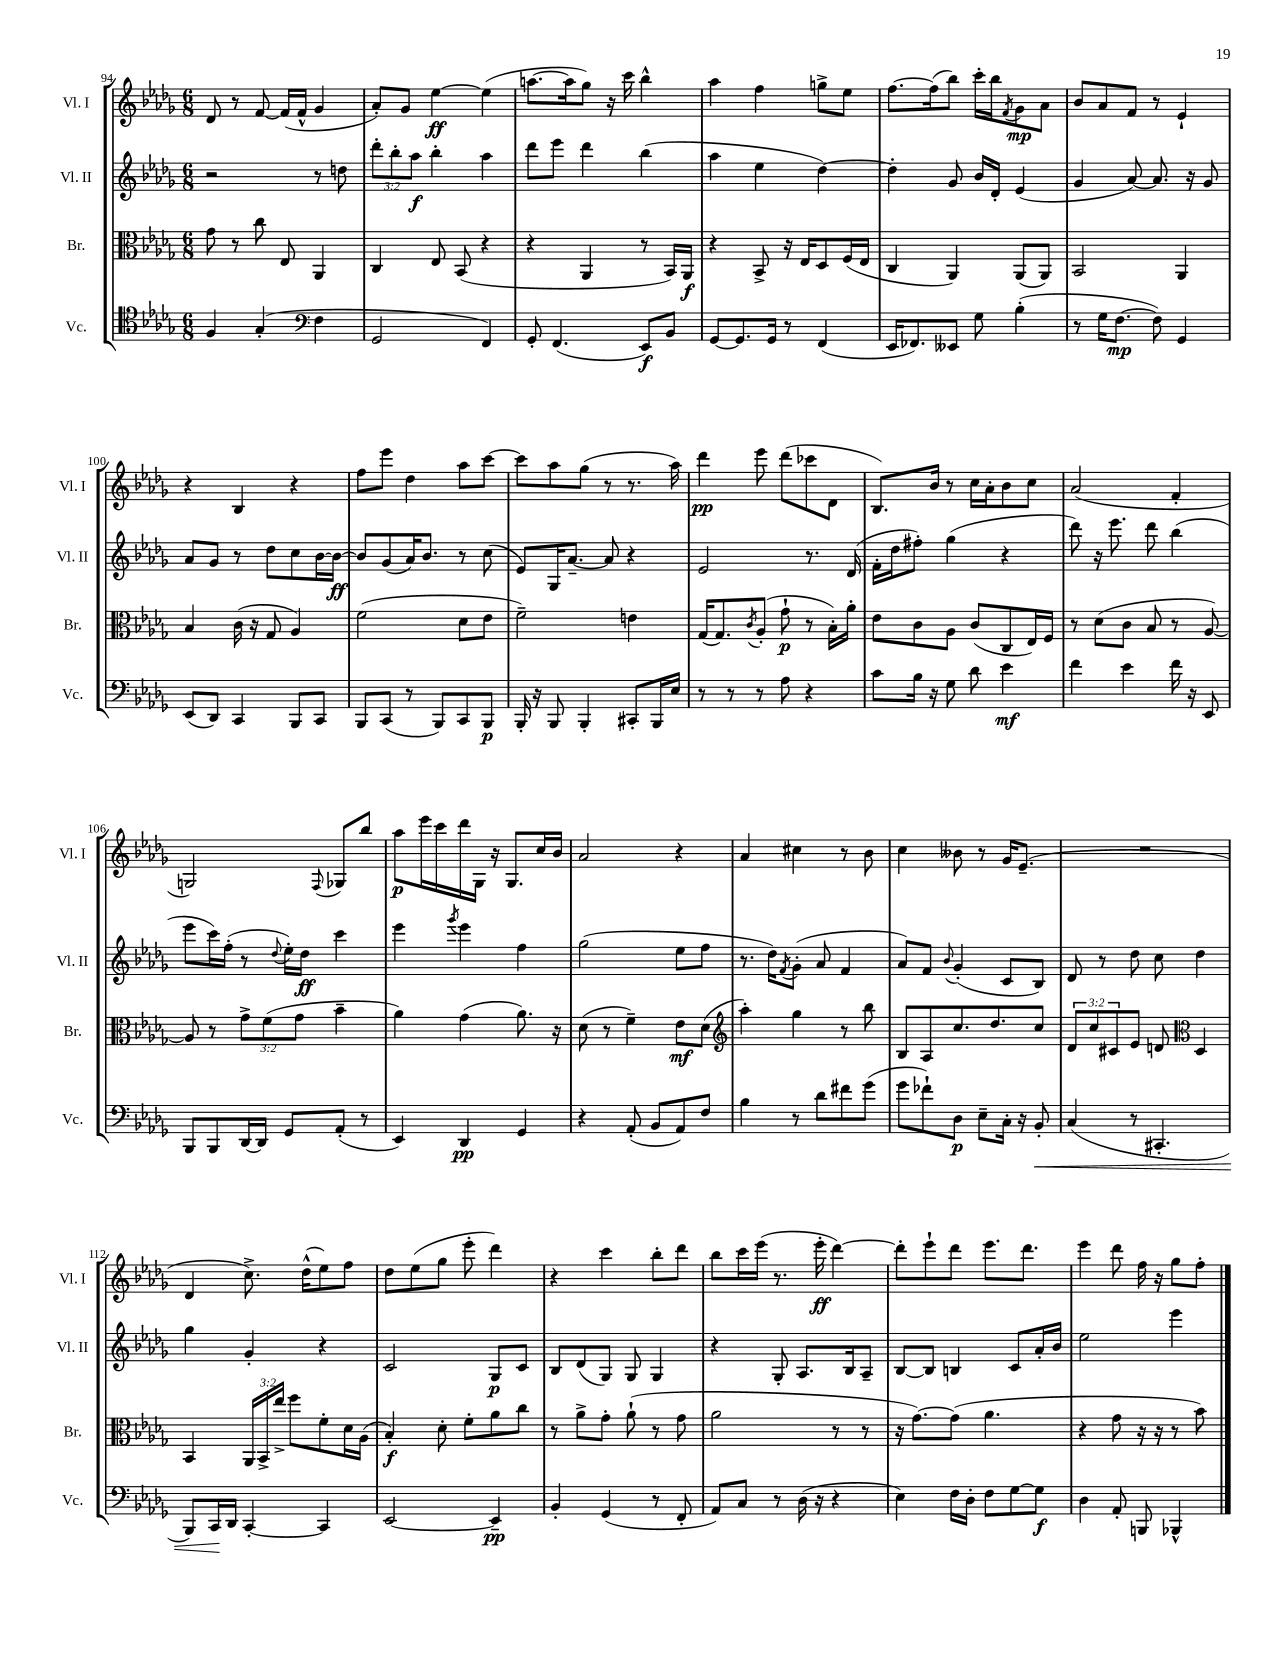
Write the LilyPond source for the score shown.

<<
\new StaffGroup <<
\new Staff = "s0" \with { instrumentName = "Vl. I" shortInstrumentName = "Vl. I" } {
    \clef treble \key des \major \numericTimeSignature \time 6/8
    des'8 r8 f'8~ f'16( f'16-^ ges'4 |
    aes'8-.) ges'8 ees''4~\ff ees''4( |
    a''8.~ a''16 ges''8) r16 c'''16 bes''4-^ |
    aes''4 f''4 g''8-> ees''8 |
    f''8.~ f''16( bes''8) c'''16-. bes''16 \acciaccatura { f'8 } ges'8\mp aes'8 |
    bes'8 aes'8 f'8 r8 ees'4-! |
    r4 bes4 r4 |
    f''8 ees'''8 des''4 aes''8 c'''8~ |
    c'''8 aes''8 ges''8( r8 r8. aes''16) |
    des'''4\pp ees'''8 des'''8( ces'''8 des'8 |
    bes8.) bes'16 r8 c''16 aes'16-. bes'8 c''8 |
    aes'2( f'4-. |
    g2) \appoggiatura { f8 } ges8 bes''8 |
    aes''8\p ees'''16 c'''16 des'''16 ges16 r16 ges8. c''16 bes'16 |
    aes'2 r4 |
    aes'4 cis''4 r8 bes'8 |
    c''4 beses'8 r8 ges'16 ees'8.--( |
    R2. |
    des'4 c''8.->) des''16-^( ees''8) f''8 |
    des''8 ees''8( ges''8 ees'''8-. des'''4) |
    r4 c'''4 bes''8-. des'''8 |
    bes''8 c'''16 ees'''16( r8. ees'''16-.\ff des'''4~) |
    des'''8-. ees'''8-! des'''8 ees'''8. des'''8. |
    ees'''4 des'''8 f''16 r16 ges''8 f''8-. \bar "|." |
}
\new Staff = "s1" \with { instrumentName = "Vl. II" shortInstrumentName = "Vl. II" } {
    \clef treble \key des \major \numericTimeSignature \time 6/8 \override Staff.TupletNumber.text = #tuplet-number::calc-fraction-text
    r2 r8 d''8 |
    \tuplet 3/2 { des'''8-. bes''8-. aes''8\f } bes''4-. aes''4 |
    des'''8 ees'''8 des'''4 bes''4( |
    aes''4 ees''4 des''4~) |
    des''4-. ges'8 bes'16 des'16-. ees'4( |
    ges'4 aes'8~) aes'8. r16 ges'8 |
    aes'8 ges'8 r8 des''8 c''8 bes'16~ bes'16~\ff |
    bes'8 ges'8( aes'16) bes'8. r8 c''8( |
    ees'8) ges16 aes'8.~-- aes'8 r4 |
    ees'2 r8. des'16( |
    f'16-. des''16 fis''8-.) ges''4( r4 |
    des'''8) r16 ees'''8. des'''8 bes''4( |
    ees'''8 c'''16) f''16-.( r8 \appoggiatura { des''8 } ees''16-.) des''16\ff c'''4 |
    ees'''4 \acciaccatura { ges'''8 } ees'''4 f''4 |
    ges''2( ees''8 f''8 |
    r8. des''16) \acciaccatura { f'8 } ges'8-.( aes'8 f'4 |
    aes'8) f'8 \appoggiatura { bes'8 } ges'4-.( c'8 bes8) |
    des'8 r8 des''8 c''8 des''4 |
    ges''4 ges'4-. r4 |
    c'2 ges8\p c'8 |
    bes8 des'8( ges8) ges8 ges4 |
    r4 ges8-. aes8. bes16 aes8-- |
    bes8~ bes8 b4 c'8 aes'16-. bes'16 |
    ees''2 ees'''4 \bar "|." |
}
\new Staff = "s2" \with { instrumentName = "Br." shortInstrumentName = "Br." } {
    \clef alto \key des \major \numericTimeSignature \time 6/8 \override Staff.TupletNumber.text = #tuplet-number::calc-fraction-text
    ges'8 r8 c''8 ees8 aes,4 |
    c4 ees8 bes,8( r4 |
    r4 aes,4 r8 bes,16) aes,16\f |
    r4 bes,8-> r16 ees16 des8 f16( ees16 |
    c4 aes,4) aes,8( aes,8) |
    bes,2 aes,4 |
    bes4 c'16( r16 ges8 aes4) |
    f'2( des'8 ees'8 |
    f'2--) e'4 |
    ges16( ges8.) \acciaccatura { c'8 } aes8-.( ges'8-!\p r8 bes16-.) aes'16-. |
    ees'8 c'8 aes8 c'8( c8 ees16) f16 |
    r8 des'8( c'8 bes8 r8 aes8~) |
    aes8 r8 \tuplet 3/2 { ges'8-> f'8( ges'8 } bes'4-- |
    aes'4) ges'4( aes'8.) r16 |
    des'8( r8 f'4--) ees'8\mf des'8( |
    \clef treble aes''4-.) ges''4 r8 bes''8 |
    bes8 aes8 c''8. des''8. c''8 |
    \tuplet 3/2 { des'8 c''8 cis'8 } ees'8 d'8 \clef alto des4 |
    bes,4 \tuplet 3/2 { aes,16 bes,16-> ees''16-> } f''8 f'8-. des'16 aes16( |
    bes4-.\f) des'8-. f'8-. aes'8 c''8 |
    r8 aes'8-> ges'8-. aes'8-!( r8 ges'8 |
    aes'2 r8 r8 |
    r16 ges'8.~) ges'8( aes'4. |
    r4 ges'8 r16 r16 r8 bes'8) \bar "|." |
}
\new Staff = "s3" \with { instrumentName = "Vc." shortInstrumentName = "Vc." } {
    \clef tenor \key des \major \numericTimeSignature \time 6/8
    f4 ges4-.( \clef bass f4 |
    ges,2 f,4) |
    ges,8-. f,4.( ees,8\f) bes,8 |
    ges,8~ ges,8. ges,16 r8 f,4( |
    ees,16 fes,8.) eeses,8 ges8 bes4-.( |
    r8 ges16 f8.~\mp f8) ges,4 |
    ees,8( des,8) c,4 bes,,8 c,8 |
    bes,,8 c,8( r8 bes,,8) c,8 bes,,8\p |
    bes,,16-. r16 bes,,8 bes,,4-. cis,8-. bes,,16 ees16 |
    r8 r8 r8 aes8 r4 |
    c'8 bes16 r16 ges8 des'8 ees'4\mf |
    f'4 ees'4 f'16 r16 ees,8 |
    bes,,8 bes,,8 des,16~ des,16 ges,8 aes,8-.( r8 |
    ees,4) des,4\pp ges,4 |
    r4 aes,8-.( bes,8 aes,8) f8 |
    bes4 r8 des'8 fis'8 ges'8( |
    ges'8 fes'8-!) des8\p ees8-- c16-. r16 bes,8-.\< |
    c4( r8 cis,4.-. |
    bes,,8) c,16\! des,16 c,4~-. c,4 |
    ees,2~ ees,4--\pp |
    bes,4-. ges,4( r8 f,8-. |
    aes,8) c8 r8 des16( r16 r4 |
    ees4) f16 des16-. f8 ges8~ ges8\f |
    des4 aes,8-. b,,8 bes,,4-^ \bar "|." |
}
>>
>>
\layout { \context { \Score currentBarNumber = #94 } }
